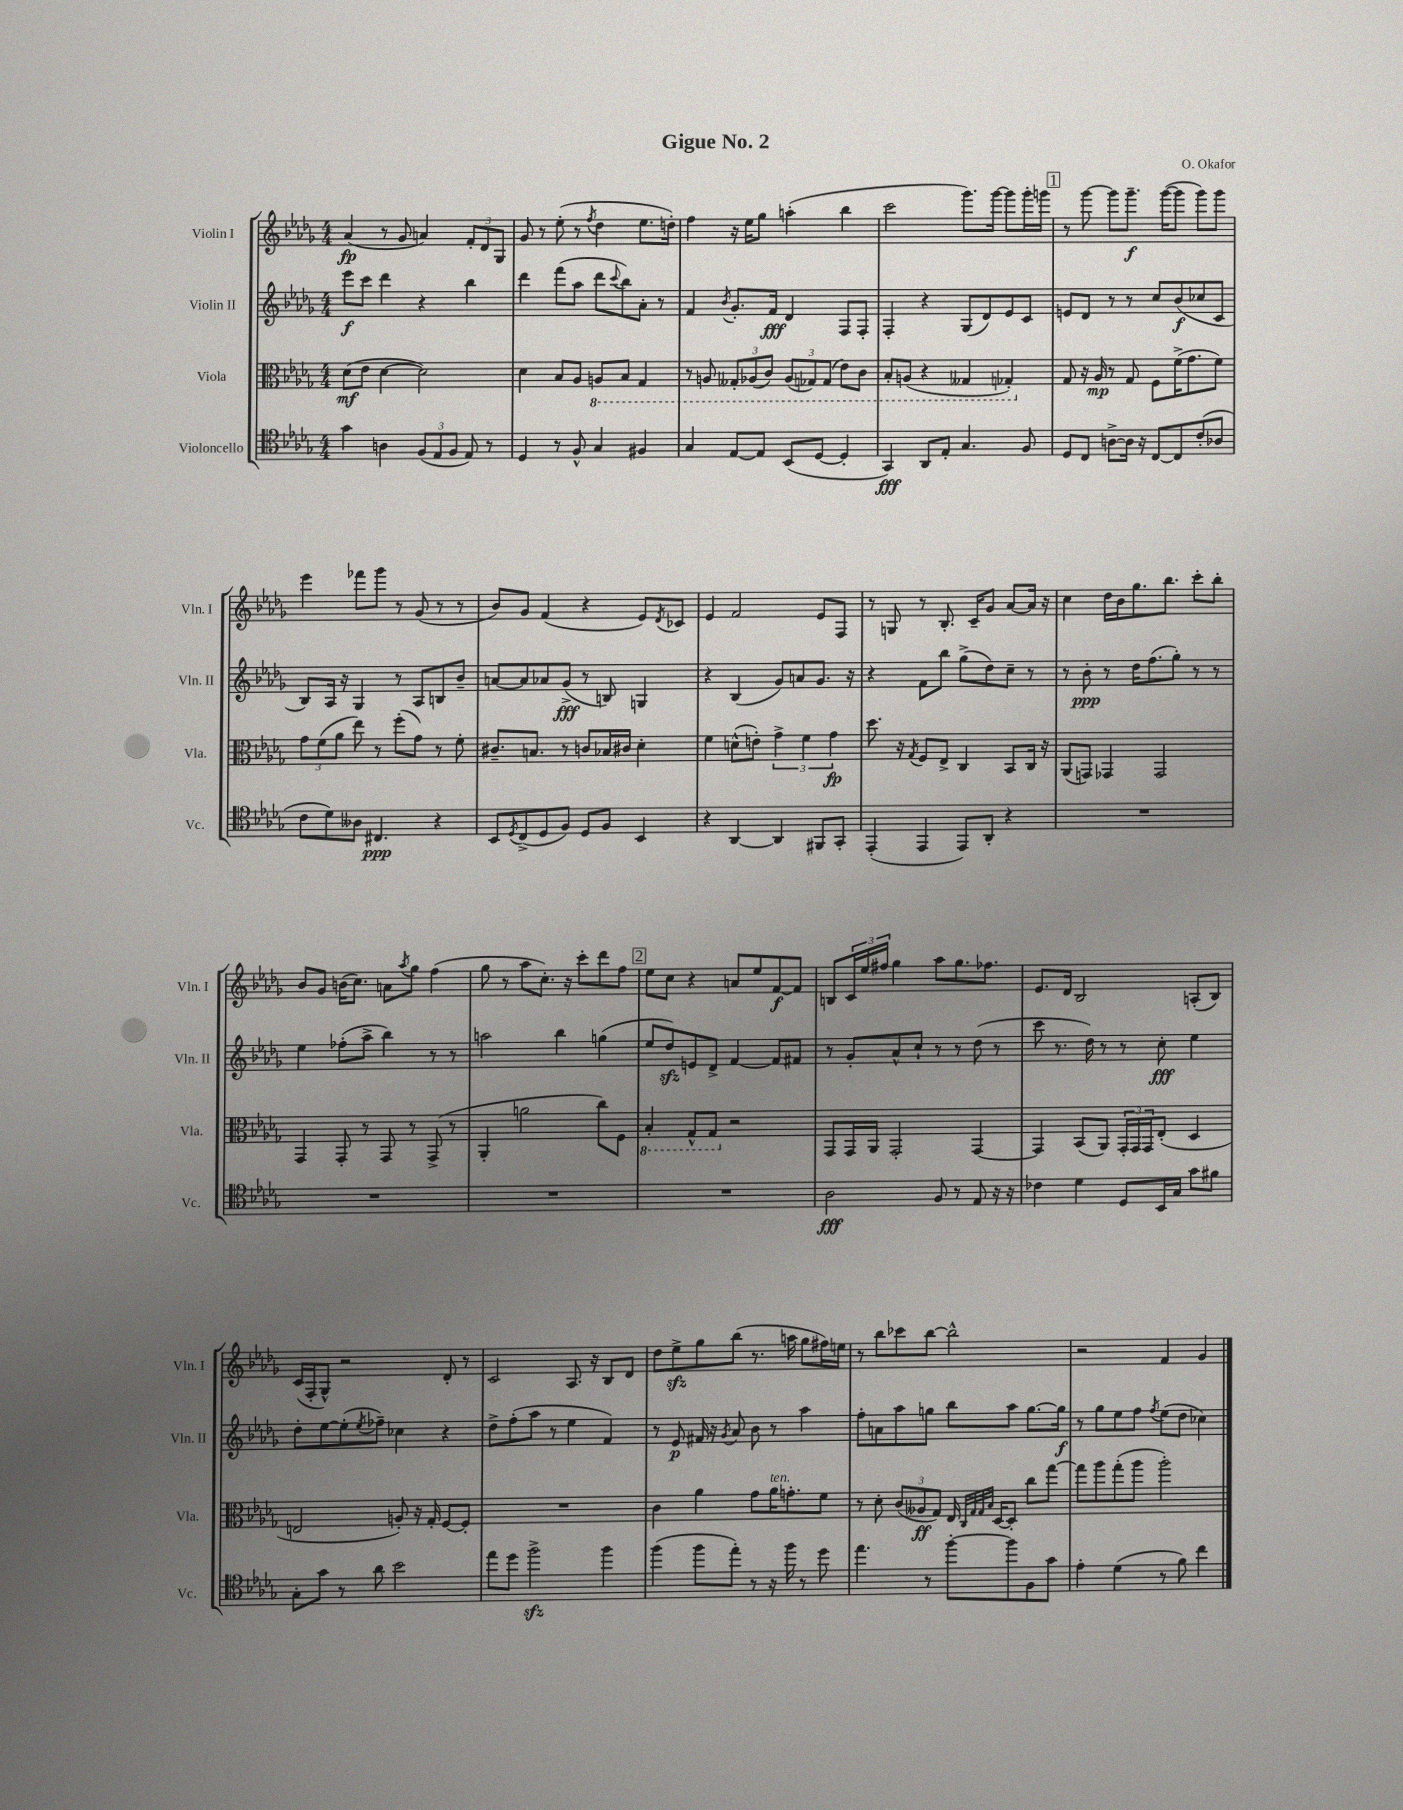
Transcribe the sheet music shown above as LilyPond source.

\header { title = "Gigue No. 2" composer = "O. Okafor" }
<<
\new StaffGroup <<
\new Staff = "s0" \with { instrumentName = "Violin I" shortInstrumentName = "Vln. I" } {
    \clef treble \key des \major \numericTimeSignature \time 4/4
    aes'4\fp( r8 ges'8 a'4) \tuplet 3/2 { f'8-. des'8 ges8 } |
    ges'8 r8 ees''8-.( r8 \acciaccatura { f''8 } des''4 ees''8. d''16-.) |
    f''4 r16 ees''16 ges''8 a''4-.( bes''4 |
    c'''2 ges'''8.) ges'''16~ ges'''8 ges'''16-. g'''16 |
    \mark \markup { \box "1" } r8 ges'''8~ ges'''8 ges'''8.--\f ges'''16~( ges'''8 ges'''8) ges'''8 |
    ees'''4 fes'''8 ges'''8 r8 ges'8( r8 r8 |
    bes'8) ges'8 f'4( r4 ees'8) \acciaccatura { des'8 } ces'8 |
    ees'4 f'2 ees'8 f8 |
    r8 g8 r8 bes8.-. c'16-- ges'8 aes'8~ aes'16 r16 |
    c''4 des''16 bes'16 ges''8. bes''8. c'''8-. bes''8-. |
    bes'8 ges'8 b'16( c''8.) a'8 \acciaccatura { aes''8 } ges''8 f''4( |
    ges''8 r8 aes''8 c''8.-.) r16 c'''8-. des'''8 f''8 |
    \mark \markup { \box "2" } ees''8 c''8 r4 a'8 ees''8 f'8~\f f'8 |
    b8 \tuplet 3/2 { c'16 ees''16 fis''16 } ges''4 aes''8 ges''8. fes''8. |
    ees'8. des'16 bes2 a8-.( bes8) |
    c'16( f16-. ges8-^) r2 des'8-. r8 |
    c'2 aes8. r16 bes8 des'8 |
    des''8 ees''8->\sfz ges''8 bes''8( r8. a''16 ges''8 fis''16) e''16 |
    r8 bes''8 ces'''8 bes''8~ bes''2-^ |
    r2 f'4 ges'4 \bar "|." |
}
\new Staff = "s1" \with { instrumentName = "Violin II" shortInstrumentName = "Vln. II" } {
    \clef treble \key des \major \numericTimeSignature \time 4/4
    ees'''8\f c'''8 des'''4 r4 bes''4 |
    des'''4 f'''8( aes''8 des'''8 \appoggiatura { c'''8 } bes''8) aes'8-. r8 |
    f'4 \acciaccatura { bes'8 } ges'8.-. f'16\fff des'4 f8 f8-. |
    f4-. r4 ges8( des'8) ees'8 c'8 |
    \mark \markup { \box "1" } e'8 des'8 r8 r8 c''8 bes'8\f( ces''8 c'8 |
    bes8) aes16 r16 ges4 r8 aes8 b8 bes'8-- |
    a'8~ a'8 aes'8 ges'8->\fff( r8 b8) g4 |
    r4 bes4( ges'8) a'8 ges'8. r16 |
    r4 f'8 bes''8 ges''8->( des''8) c''8-- r8 |
    r8 bes'8-.\ppp r8 des''16 f''8.( ges''8-.) r8 r8 |
    ees''4 fes''8-.( aes''8-> bes''4) r8 r8 |
    a''2 bes''4 g''4( |
    \mark \markup { \box "2" } ees''8 des''8\sfz) e'8 des'8-> f'4~ f'8 fis'8 |
    r8 ges'8-. aes'8-^ c''8-! r8 r8 des''8( r8 |
    c'''8 r8. des''16) r8 r8 c''8-.\fff ees''4 |
    des''8-. ees''8~ ees''8-.( \acciaccatura { ees''8 } fes''8--) ces''4 r4 |
    des''8-> f''8-.( aes''8 r8 ees''4 f'4) |
    r8 ees'8\p fis'16 r16 \acciaccatura { ges'8 } aes'8 bes'8 r8 aes''4 |
    f''8-. a'8 aes''8 g''8 bes''8 aes''8 g''8.~ g''16\f |
    r8 ges''8 ees''8 f''8 \acciaccatura { f''8 } ees''8( des''8 ces''4) \bar "|." |
}
\new Staff = "s2" \with { instrumentName = "Viola" shortInstrumentName = "Vla." } {
    \clef alto \key des \major \numericTimeSignature \time 4/4
    des'8\mf( ees'8 des'4~ des'2) |
    des'4 bes8 aes8 \ottava #-1 a,8 bes,8 ges,4 |
    r8 a,8 \tuplet 3/2 { geses,8-. aes,8( c8) } \tuplet 3/2 { aes,8( ges,8) ges,8( } ees8) c8 |
    bes,8-. a,8( r4 geses,4 ges,4-.) \ottava #0 |
    \mark \markup { \box "1" } ges8 r16 aes16\mp r8 ges8 f8 f'16->( ges'8. f'8) |
    \tuplet 3/2 { ges'8 f'8( aes'8 } ees''8) r8 f''8-.( ges'8) r8 f'8-. |
    cis'8.-- b8. r8 c'8 bes16 cis'16 des'4-. |
    f'4 d'8-^( e'8-.) \tuplet 3/2 { ges'4-> f'4 ges'4\fp } |
    des''8. r16 \acciaccatura { ges8 } f8 ees8-> c4 bes,8 c16 r16 |
    aes,8( g,8) ges,4 ges,2 |
    ges,4 ges,8-. r8 ges,8 r8 ges,8->( r8 |
    aes,4-. a'2 c''8) f8 |
    \mark \markup { \box "2" } \ottava #-1 bes,4-. ges,8-^ ges,8 \ottava #0 r2 |
    ges,8 ges,16 aes,16 ges,2-. ges,4~ |
    ges,4 bes,8( aes,8) \tuplet 3/2 { ges,16-. ges,16 ges,16 } ees8-.( des4 |
    e2 a8-.) r16 ges16-. f8~ f8-. |
    R1 |
    c'4 aes'4 ges'8 aes'16^\markup { \italic "ten." } g'8.-. f'8 |
    r8 des'8-. \tuplet 3/2 { c'8( aeses8\ff ges8) } ees16 \grace { c32 ges32 ges32 bes32 } des16~ des8-. c''8 ges''8~ |
    ges''8 aes''8 ges''8-.( aes''8 aes''2-.) \bar "|." |
}
\new Staff = "s3" \with { instrumentName = "Violoncello" shortInstrumentName = "Vc." } {
    \clef tenor \key des \major \numericTimeSignature \time 4/4
    ges'4 a4 \tuplet 3/2 { f8( ees8 f8 } ees8) r8 |
    des4 r8 f8-^ ges4 fis4 |
    ges4 ees8~ ees8 bes,8( des8~ des4-. |
    ges,4\fff) aes,8 ees8-. ges4. f8 |
    \mark \markup { \box "1" } des8 c8 a8~-> a16 r16 c8~ c8 c'8-.( aes8 |
    c'8 des'8) aeses8 cis4.\ppp r4 |
    bes,8 \acciaccatura { des8 } c8->( des8 f8) des8 f8 bes,4 |
    r4 aes,4~ aes,4 fis,8 ges,8-. |
    ees,4-.( ees,4 ees,8) aes,8-. r4 |
    R1 |
    R1 |
    R1 |
    \mark \markup { \box "2" } R1 |
    aes2\fff f8 r8 ees8 r16 r16 |
    ces'4 des'4 des8 bes,16 ges16 ges'8 fis'8 |
    ges8-. ges'8 r8 aes'8 bes'2 |
    ees''8 des''8 f''2->\sfz f''4 |
    f''4( f''8 ees''8-.) r8 r16 f''16 r8 des''8 |
    ees''4. r8 f''8~-. f''8 f8 ges'8 |
    ees'4-. des'4( r8 f'8) c''4 \bar "|." |
}
>>
>>
\layout { \context { \Score \remove "Bar_number_engraver" } }
